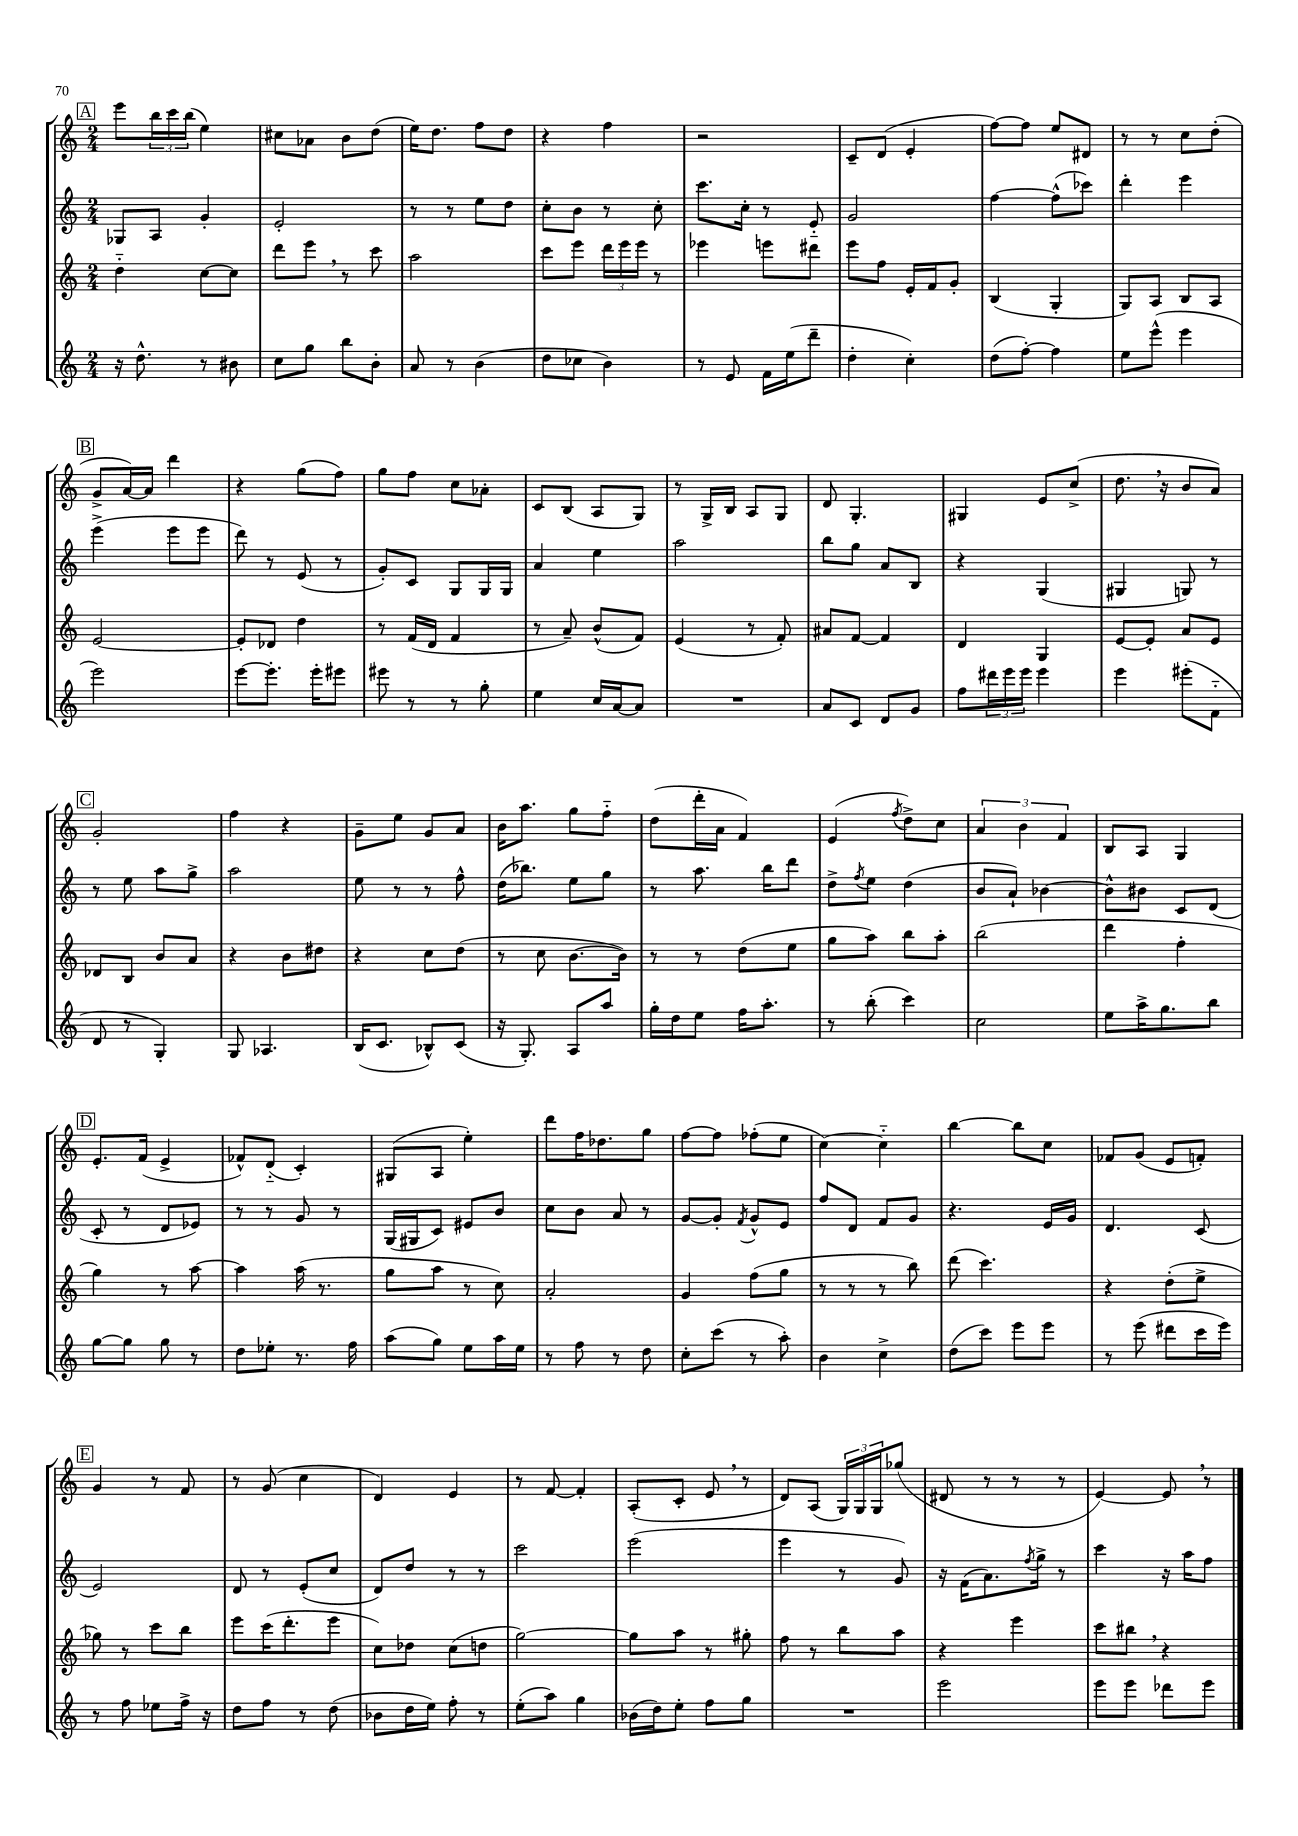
<<
\new StaffGroup <<
\new Staff = "s0" {
    \clef treble \key c \major \numericTimeSignature \time 2/4
    \mark \markup { \box "A" } e'''8 \tuplet 3/2 { b''16 c'''16 b''16( } e''4) |
    cis''8 aes'8 b'8 d''8( |
    e''16) d''8. f''8 d''8 |
    r4 f''4 |
    r2 |
    c'8-- d'8( e'4-. |
    f''8~) f''8 e''8 dis'8 |
    r8 r8 c''8 d''8-.( |
    \mark \markup { \box "B" } g'8-> a'16~) a'16 d'''4 |
    r4 g''8( f''8) |
    g''8 f''8 c''8 aes'8-. |
    c'8 b8( a8 g8) |
    r8 g16-> b16 a8 g8 |
    d'8 g4.-. |
    gis4 e'8 c''8->( |
    d''8. \breathe r16 b'8 a'8) |
    \mark \markup { \box "C" } g'2-. |
    f''4 r4 |
    g'8-- e''8 g'8 a'8 |
    b'16 a''8. g''8 f''8-_ |
    d''8( d'''16-. a'16 f'4) |
    e'4( \acciaccatura { f''8 } d''8->) c''8 |
    \tuplet 3/2 { a'4 b'4 f'4 } |
    b8 a8 g4 |
    \mark \markup { \box "D" } e'8.-. f'16( e'4-> |
    fes'8-^) d'8-_( c'4-.) |
    gis8( a8 e''4-.) |
    d'''8 f''16 des''8. g''8 |
    f''8~ f''8 fes''8-.( e''8 |
    c''4~) c''4-_ |
    b''4~ b''8 c''8 |
    fes'8 g'8( e'8 f'8-.) |
    \mark \markup { \box "E" } g'4 r8 f'8 |
    r8 g'8( c''4 |
    d'4) e'4 |
    r8 f'8~ f'4-. |
    a8-.( c'8-. e'8 \breathe r8 |
    d'8) a8( \tuplet 3/2 { g16) g16 g16 } ges''8( |
    dis'8 r8 r8 r8 |
    e'4~) e'8 \breathe r8 \bar "|." |
}
\new Staff = "s1" {
    \clef treble \key c \major \numericTimeSignature \time 2/4
    \mark \markup { \box "A" } ges8 a8 g'4-. |
    e'2-. |
    r8 r8 e''8 d''8 |
    c''8-. b'8 r8 c''8-. |
    c'''8. c''16-. r8 e'8-_ |
    g'2 |
    f''4~ f''8-^( ces'''8) |
    d'''4-. e'''4 |
    \mark \markup { \box "B" } e'''4->( e'''8 e'''8 |
    d'''8) r8 e'8( r8 |
    g'8-.) c'8 g8 g16 g16 |
    a'4 e''4 |
    a''2 |
    b''8 g''8 a'8 b8 |
    r4 g4( |
    gis4 g8) r8 |
    \mark \markup { \box "C" } r8 e''8 a''8 g''8-> |
    a''2 |
    e''8 r8 r8 f''8-^ |
    d''16( bes''8.) e''8 g''8 |
    r8 a''8. b''16 d'''8 |
    d''8-> \acciaccatura { f''8 } e''8 d''4( |
    b'8 a'8-!) bes'4~ |
    bes'8-^ bis'8 c'8 d'8( |
    \mark \markup { \box "D" } c'8-. r8 d'8 ees'8) |
    r8 r8 g'8 r8 |
    g16( gis16 c'8) eis'8 b'8 |
    c''8 b'8 a'8 r8 |
    g'8~ g'8-. \acciaccatura { f'8 } g'8-^ e'8 |
    f''8 d'8 f'8 g'8 |
    r4. e'16 g'16 |
    d'4. c'8( |
    \mark \markup { \box "E" } e'2) |
    d'8 r8 e'8-.( c''8 |
    d'8) d''8 r8 r8 |
    c'''2 |
    e'''2( |
    e'''4 r8 g'8) |
    r16 f'16( a'8.) \acciaccatura { f''8 } g''16-> r8 |
    c'''4 r16 a''16 f''8 \bar "|." |
}
\new Staff = "s2" {
    \clef treble \key c \major \numericTimeSignature \time 2/4
    \mark \markup { \box "A" } d''4-_ c''8~ c''8 |
    d'''8 e'''8 \breathe r8 c'''8 |
    a''2 |
    c'''8 e'''8 \tuplet 3/2 { d'''16 e'''16 e'''16 } r8 |
    ees'''4 e'''8 dis'''8 |
    e'''8 f''8 e'16-. f'16 g'8-. |
    b4( g4-. |
    g8) a8 b8 a8 |
    \mark \markup { \box "B" } e'2~ |
    e'8-. des'8 d''4 |
    r8 f'16( d'16 f'4 |
    r8 a'8--) b'8-^( f'8) |
    e'4( r8 f'8-.) |
    ais'8 f'8~ f'4 |
    d'4 g4 |
    e'8~ e'8-. a'8 e'8 |
    \mark \markup { \box "C" } des'8 b8 b'8 a'8 |
    r4 b'8 dis''8 |
    r4 c''8 d''8( |
    r8 c''8 b'8.~ b'16) |
    r8 r8 d''8( e''8 |
    g''8 a''8) b''8 a''8-. |
    b''2( |
    d'''4 f''4-. |
    \mark \markup { \box "D" } g''4) r8 a''8~ |
    a''4 a''16( r8. |
    g''8 a''8 r8 c''8) |
    a'2-. |
    g'4 f''8( g''8 |
    r8 r8 r8 b''8) |
    d'''8( c'''4.) |
    r4 d''8-.( e''8-> |
    \mark \markup { \box "E" } ges''8) r8 c'''8 b''8 |
    e'''8 c'''16( d'''8.-. e'''8 |
    c''8) des''8 c''8( d''8 |
    g''2~) |
    g''8 a''8 r8 gis''8-. |
    f''8 r8 b''8 a''8 |
    r4 e'''4 |
    c'''8 bis''8 \breathe r4 \bar "|." |
}
\new Staff = "s3" {
    \clef treble \key c \major \numericTimeSignature \time 2/4
    \mark \markup { \box "A" } r16 d''8.-^ r8 bis'8 |
    c''8 g''8 b''8 b'8-. |
    a'8 r8 b'4( |
    d''8 ces''8 b'4) |
    r8 e'8 f'16 e''16( d'''8-- |
    d''4-. c''4-.) |
    d''8( f''8~-.) f''4 |
    e''8 e'''8-^( e'''4 |
    \mark \markup { \box "B" } e'''2) |
    e'''8~ e'''8.-. e'''16-. eis'''8 |
    eis'''8 r8 r8 g''8-. |
    e''4 c''16 a'16~ a'8 |
    R2 |
    a'8 c'8 d'8 g'8 |
    f''8 \tuplet 3/2 { dis'''16 e'''16 e'''16 } e'''4 |
    e'''4 eis'''8-.( f'8-_ |
    \mark \markup { \box "C" } d'8 r8 g4-.) |
    g8 aes4. |
    b16( c'8. bes8-^) c'8( |
    r16 g8.-.) a8 a''8 |
    g''16-. d''16 e''8 f''16 a''8.-. |
    r8 b''8-.( c'''4) |
    c''2 |
    e''8 a''16-> g''8. b''8 |
    \mark \markup { \box "D" } g''8~ g''8 g''8 r8 |
    d''8 ees''8-. r8. f''16 |
    a''8( g''8) e''8 a''16 e''16 |
    r8 f''8 r8 d''8 |
    c''8-. c'''8( r8 a''8-.) |
    b'4 c''4-> |
    d''8( c'''8) e'''8 e'''8 |
    r8 e'''8( dis'''8 c'''16 e'''16) |
    \mark \markup { \box "E" } r8 f''8 ees''8 f''16-> r16 |
    d''8 f''8 r8 d''8( |
    bes'8 d''16 e''16) f''8-. r8 |
    e''8-.( a''8) g''4 |
    bes'16( d''16) e''8-. f''8 g''8 |
    R2 |
    e'''2 |
    e'''8 e'''8 des'''8 e'''8 \bar "|." |
}
>>
>>
\layout { \context { \Score \remove "Bar_number_engraver" } }
